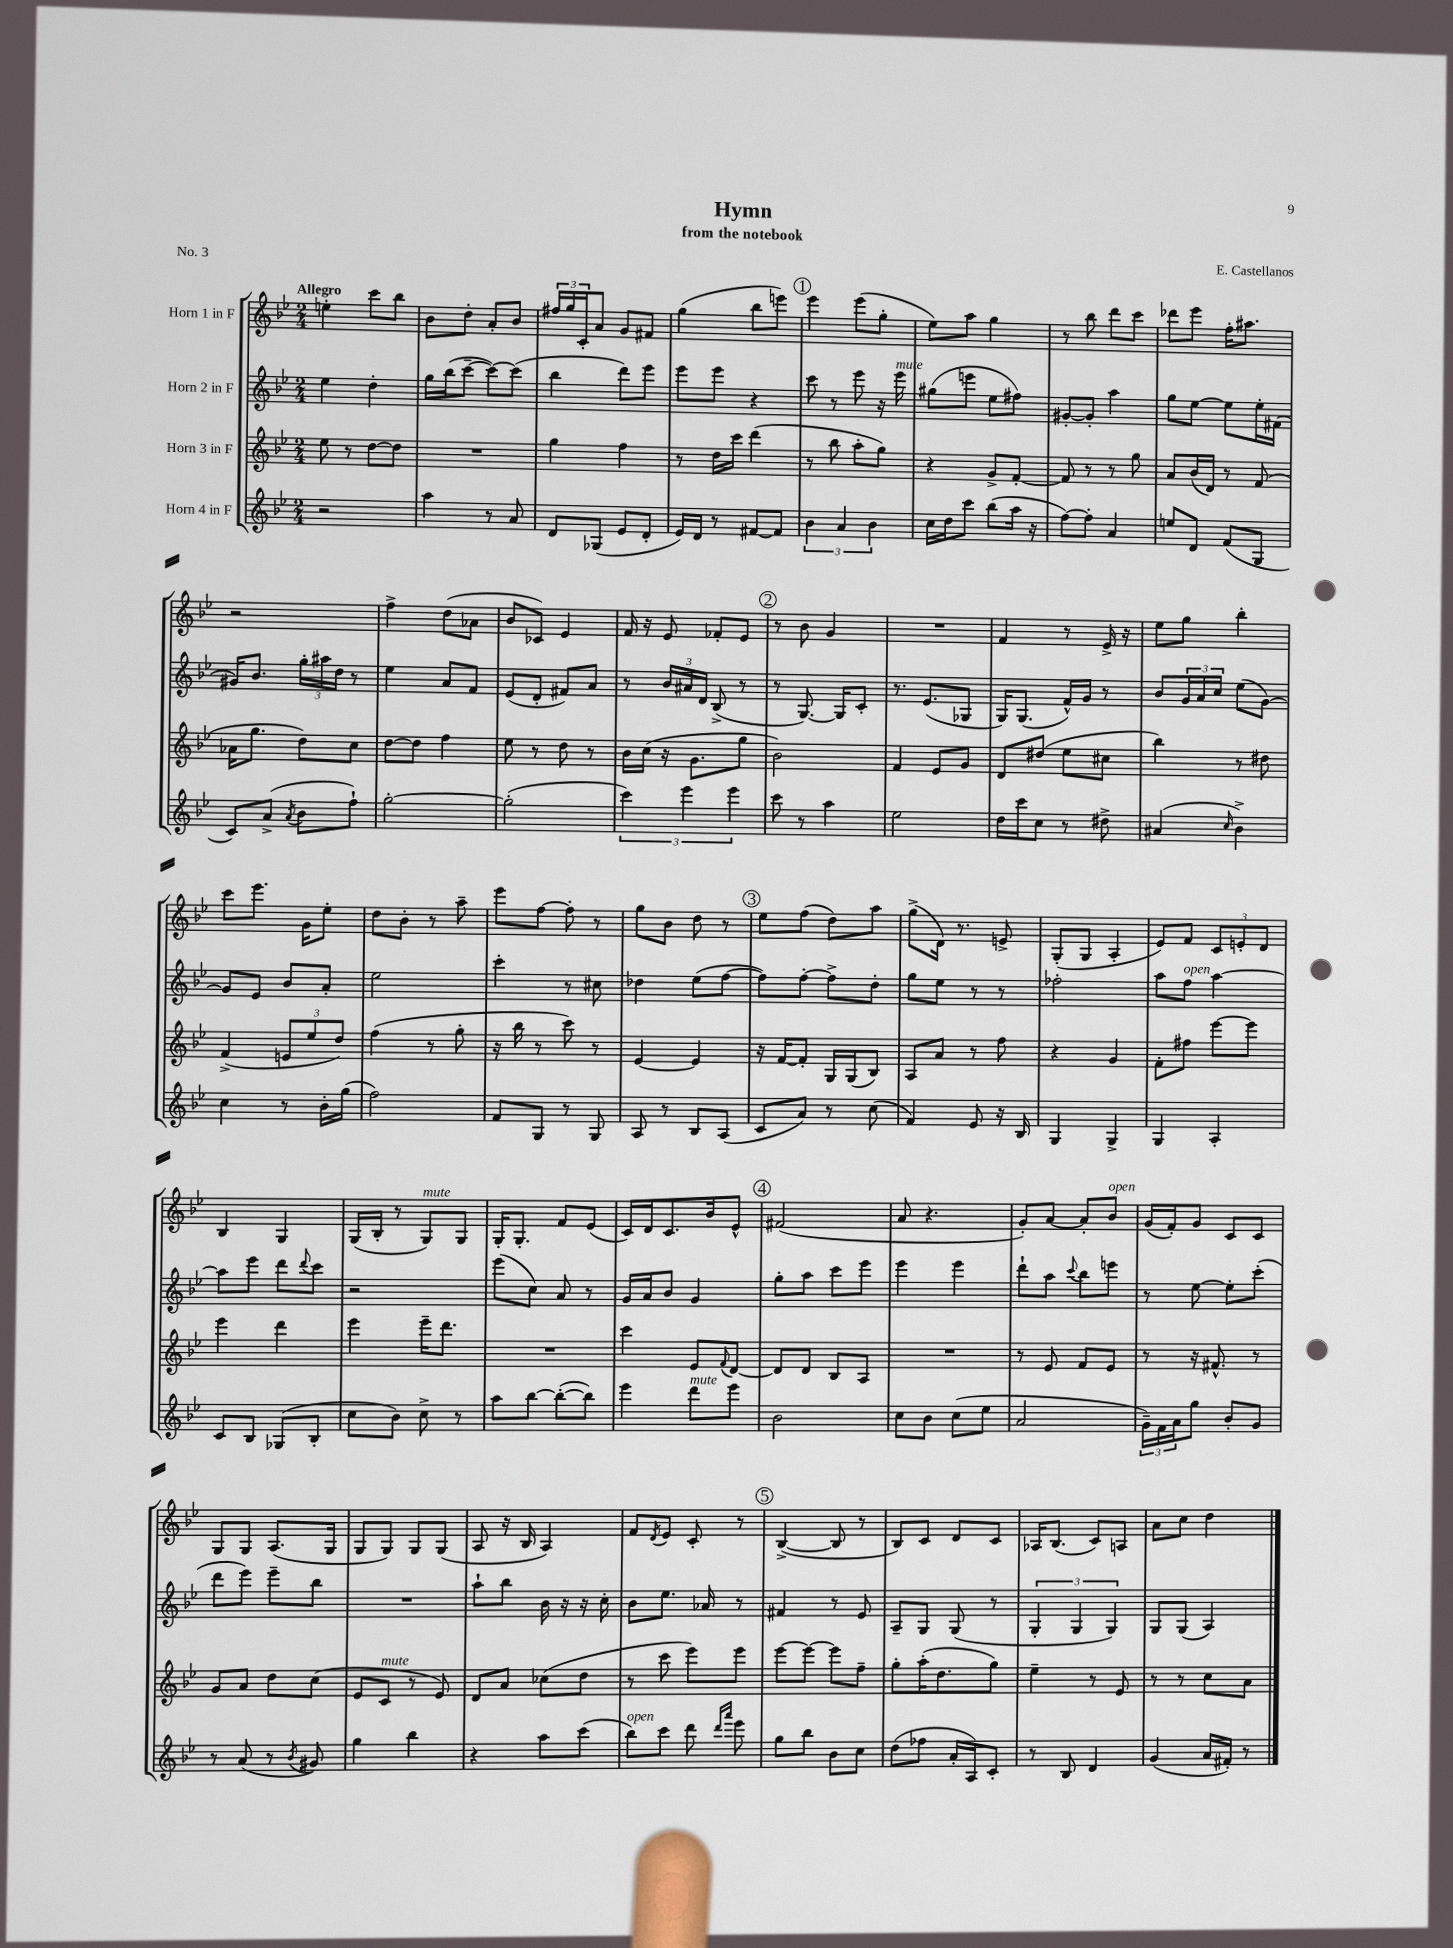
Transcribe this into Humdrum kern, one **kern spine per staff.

**kern	**kern	**kern	**kern
*staff4	*staff3	*staff2	*staff1
*clefG2	*clefG2	*clefG2	*clefG2
*k[b-e-]	*k[b-e-]	*k[b-e-]	*k[b-e-]
*M2/4	*M2/4	*M2/4	*M2/4
2r	8ee-\	4ee-\	4ee'\
.	8r	.	.
.	[8dd\L	4dd'\	8ccc\L
.	8dd\]J	.	8bb-\J
=	=	=	=
4aa\	2r	16gg\LL	8b-\L
.	.	(16bb-\J	.
.	.	[8ccc~\J	8dd'\J
8r	.	8ccc\_L)	8a'/L
8a/	.	(8ccc\]J	8b-/J
=	=	=	=
8d/L	4gg\	4bb-\	24ff#/LL
.	.	.	24gg/
.	.	.	24c'/J
(8G-/J	.	.	8a/J
8e-/L	4ff\	8ddd\L)	8g/L
8d'/J	.	8eee-\J	8f#/J
=	=	=	=
16e-/LL)	8r	8eee-\L	(4gg\
16d/JJ	.	.	.
8r	16dd\LL	8eee-\J	.
.	16ccc\JJ	.	.
[8f#/L	(4ddd\	4r	8bb-\L
8f#/]J	.	.	8eee\J)
=	=	=	=
6b-\	8r	8ccc\	4eee-\
.	8bb-\	8r	.
6a/	.	.	.
.	8aa'\L	8eee-\	(8eee-\L
6b-\	.	.	.
.	8gg\J)	16r	8gg'\J
.	.	16eee-\	.
=	=	=	=
16cc\LL	4r	(8gg#\L	8ee-\L)
16dd\J	.	.	.
8ccc\J	.	8eee\J	8aa\J
(8bb-\L	8g^/L	8ee-\L	4gg\
16aa\Jk	[8f'/J	8ff#\J)	.
16r	.	.	.
=	=	=	=
[8ff\L)	8f/]	[8g#'/L	8r
8ff'\]J	8r	8g#'/]J	8bb-\
4a/	8r	4aa\	8ddd\L
.	8gg\	.	8ccc\J
=	=	=	=
8ee/L	8a/L	8gg\L	8ddd-\L
8d/J	(16b-/L	[8ee-\J	8eee-\J
.	16d/JJ)	.	.
(8f/L	8r	8ee-\]L	16ff'\LK
.	.	.	8.aa#\J
8G/J	(8f/	16ee-'\L	.
.	.	(16f#\JJ	.
=	=	=	=
8c/L)	16a-\LK	16g#/LK)	2r
.	8.gg\J	8.b-/J	.
(8a^/J	.	.	.
8qa/	.	.	.
8b-\L	8dd\L)	24gg'\LL	.
.	.	24aa#\	.
.	.	24dd\JJ	.
8ff`\J)	8cc\J	8r	.
=	=	=	=
[2gg'\	[8dd\L	4ee-\	4ff^\
.	8dd\]J	.	.
.	4ff\	8a/L	(8dd\L
.	.	8f/J	8a-\J
=	=	=	=
(2gg'\]	8ee-\	(8e-/L	8b-/L
.	8r	8d'/J	8c-/J)
.	8dd\	8f#/L)	4e-/
.	8r	8a/J	.
=	=	=	=
6ccc\)	16b-\LL	8r	16f/
.	(16cc\JJ	.	16r
.	16r	24b-/LL	8e-/
6eee-\	.	24a#/	.
.	8.g\L	.	.
.	.	24d/JJ	.
.	.	(8B-^/	8f-'/L
6eee-\	.	.	.
.	8gg\J	8r	8e-/J
=	=	=	=
8ccc\	2b-\)	8r	8r
8r	.	[8.G/)	8b-\
4aa\	.	.	4g/
.	.	16G/]LK	.
.	.	8c'/J	.
=	=	=	=
2ee-\	4f/	8.r	2r
.	.	(8.e-/L	.
.	8e-/L	.	.
.	8g/J	8G-/J	.
=	=	=	=
16dd\LL	8d/L	16G/LK)	4f/
16ccc\J	.	(8.G/J	.
8cc\J	(8dd#/J	.	.
8r	8ee-\L	16f^^/LL)	8r
.	.	16g/JJ	.
8dd#^\	8cc#\J	8r	16e-^/
.	.	.	16r
=	=	=	=
(4a#/	4bb-\)	8b-/L	8ee-\L
.	.	24g/L	8gg\J
.	.	24a/	.
.	.	24cc/JJ	.
16qqcc/	.	.	.
4b-^\)	8r	(8ee-\L	4bb-'\
.	8dd#\	[8g\J)	.
=	=	=	=
4cc\	(4f^/	8g/]L	8ccc\L
.	.	8e-/J	8.eee-\J
8r	12e/L	8b-/L	.
.	.	.	16g\LK
.	12ee-/	.	.
16b-'\LL	.	8a'/J	8ee-'\J
.	12dd/J)	.	.
(16gg\JJ	.	.	.
=	=	=	=
2ff\)	(4ff\	2ee-\	8dd\L
.	.	.	8b-'\J
.	8r	.	8r
.	8gg'\	.	8aa~\
=	=	=	=
8f/L	16r	4ccc'\	8eee-\L
.	16bb-\	.	.
8G/J	8r	.	[8ff\J
8r	8ccc\)	8r	8ff'\]
8G/	8r	8cc#\	8r
=	=	=	=
8A/	[4e-/	4dd-\	8gg\L
8r	.	.	8b-\J
8B-/L	4e-/]	(8ee-\L	8dd\
(8A/J	.	[8ff\J	8r
=	=	=	=
8c/L	16r	8ff\]L)	8ee-\L
.	[16f/LK	.	.
8a/J)	8f'/]J	[8ff'\J	(8ff\J
8r	16G/LL	8ff^\]L	8dd\L)
.	(16G/J	.	.
(8cc\	8B-/J)	8dd'\J	8aa\J
=	=	=	=
4f/)	8A/L	8gg\L	(8gg^\L
.	8a/J	8ee-\J	16d\Jk)
.	.	.	8.r
8e-/	8r	8r	.
16r	8ff\	8r	8e^/
16B-/	.	.	.
=	=	=	=
4G/	4r	2ff-'\	(8G'/L
.	.	.	8G/J
4G^/	4g/	.	4A'/
=	=	=	=
4G/	8f'\L	8aa\L	8e-/L)
.	8ff#\J	8ff\J	8f/J
4A'/	[8eee-\L	[4aa\	12c/L
.	.	.	12e'/
.	8eee-\]J	.	.
.	.	.	12d/J
=	=	=	=
8c/L	4eee-\	8aa\]L	4B-/
8B-/J	.	8eee-\J	.
(8G-/L	4ddd\	8ddd\L	4G/
.	.	8qqddd/	.
8B-'/J	.	8ccc\J	.
=	=	=	=
8cc\L	4eee-\	2r	(16G/LL
.	.	.	16B-'/JJ
8b-\J)	.	.	8r
8cc^\	16eee-~\LK	.	8G/L)
.	8.ddd\J	.	.
8r	.	.	8G/J
=	=	=	=
8aa\L	2r	(8eee-\L	16G'/LK
.	.	.	8.G'/J
[8bb-\J	.	8cc\J)	.
(8bb-'\_L	.	8a/	8f/L
8bb-\]J)	.	8r	(8e-/J
=	=	=	=
4eee-\	4ccc\	16g/LL	16c/LL)
.	.	16a/J	16d/J
.	.	8b-/J	8.c/
8ddd\L	8e-/L	4g/	.
.	.	.	16b-/k
.	8qqf/	.	.
8eee-\J	[8d/J	.	8e-^^/J
=	=	=	=
2b-\	8d/]L	8gg'\L	(2f#/
.	8d/J	8aa\J	.
.	8B-/L	8ccc\L	.
.	8A/J	8eee-\J	.
=	=	=	=
8cc\L	2r	4eee-\	8a/
8b-\J	.	.	4.r
(8cc\L	.	4eee-\	.
8ee-\J	.	.	.
=	=	=	=
2a/	8r	8ddd`\L	8g'/L)
.	8e-/	8aa\J	[8a/J
.	.	8qqccc/	.
.	8f/L	8bb-\L	8a'/]L
.	8e-/J	8eee\J	8b-/J
=	=	=	=
24g~\LL)	8r	8r	(16g/LL
24f\	.	.	.
.	.	.	16f'/J)
24a\J	.	.	.
8gg\J	16r	[8ee-\	8g/J
.	8.f#^^/	.	.
8b-'/L	.	8ee-'\]L	8c/L
8g/J	8r	(8ccc'\J	8c/J
=	=	=	=
8r	8g/L	8ddd\L	8G/L
(8a/	8a/J	8eee-\J)	8G/J
8r	8dd\L	8eee-~\L	(8.A/L
8qb-/	.	.	.
8g#/)	(8cc\J	8bb-\J	.
.	.	.	16G/Jk
=	=	=	=
4gg\	8e-/L	2r	8G/L
.	8c/J	.	8G/J)
4bb-\	8r	.	8G/L
.	8e-/)	.	(8G/J
=	=	=	=
4r	8d/L	8aa`\L	8A/
.	8a/J	8bb-\J	16r
.	.	.	16B-/
8aa\L	(8cc-\L	16b-\	4A/)
.	.	16r	.
(8ccc\J	8dd\J	16r	.
.	.	16cc'\	.
=	=	=	=
8bb-\L)	8r	8b-\L	8f/L
.	.	.	8qd/
8ccc\J	8ccc\	8.ee-\J	8e-/J
8ddd\	8eee-\L)	.	8c'/
.	.	16a-/	.
16qqddd/LL	.	.	.
16qqaaa/JJ	.	.	.
8eee-\	8eee-\J	8r	8r
=	=	=	=
8gg\L	[8eee-\L	4f#/	([4B-^/
8bb-\J	8eee-\_J	.	.
8b-\L	8eee-\]L	8r	8B-/]
8cc\J	8ff~\J	8e-/	8r
=	=	=	=
(8dd\L	8gg'\L	8A~/L	8B-/L)
8ff-\J	(16aa'\K	8G/J	8c/J
.	8.dd\	.	.
16a'/LL	.	(8G/	8d/L
16A/J)	.	.	.
8c'/J	8gg\J)	8r	8c/J
=	=	=	=
8r	4ee-~\	6G'/	16A-/LK
.	.	.	(8.B-/J
8B-/	.	.	.
.	.	6G/	.
4d/	8r	.	8c/L)
.	.	6G/)	.
.	8e-/	.	8A/J
=	=	=	=
(4g/	8r	8G/L	8a\L
.	8r	(8G/J	8cc\J
16a/LL	8cc\L	4A/)	4dd\
16f#'/JJ)	.	.	.
8r	8a\J	.	.
==	==	==	==
*-	*-	*-	*-
